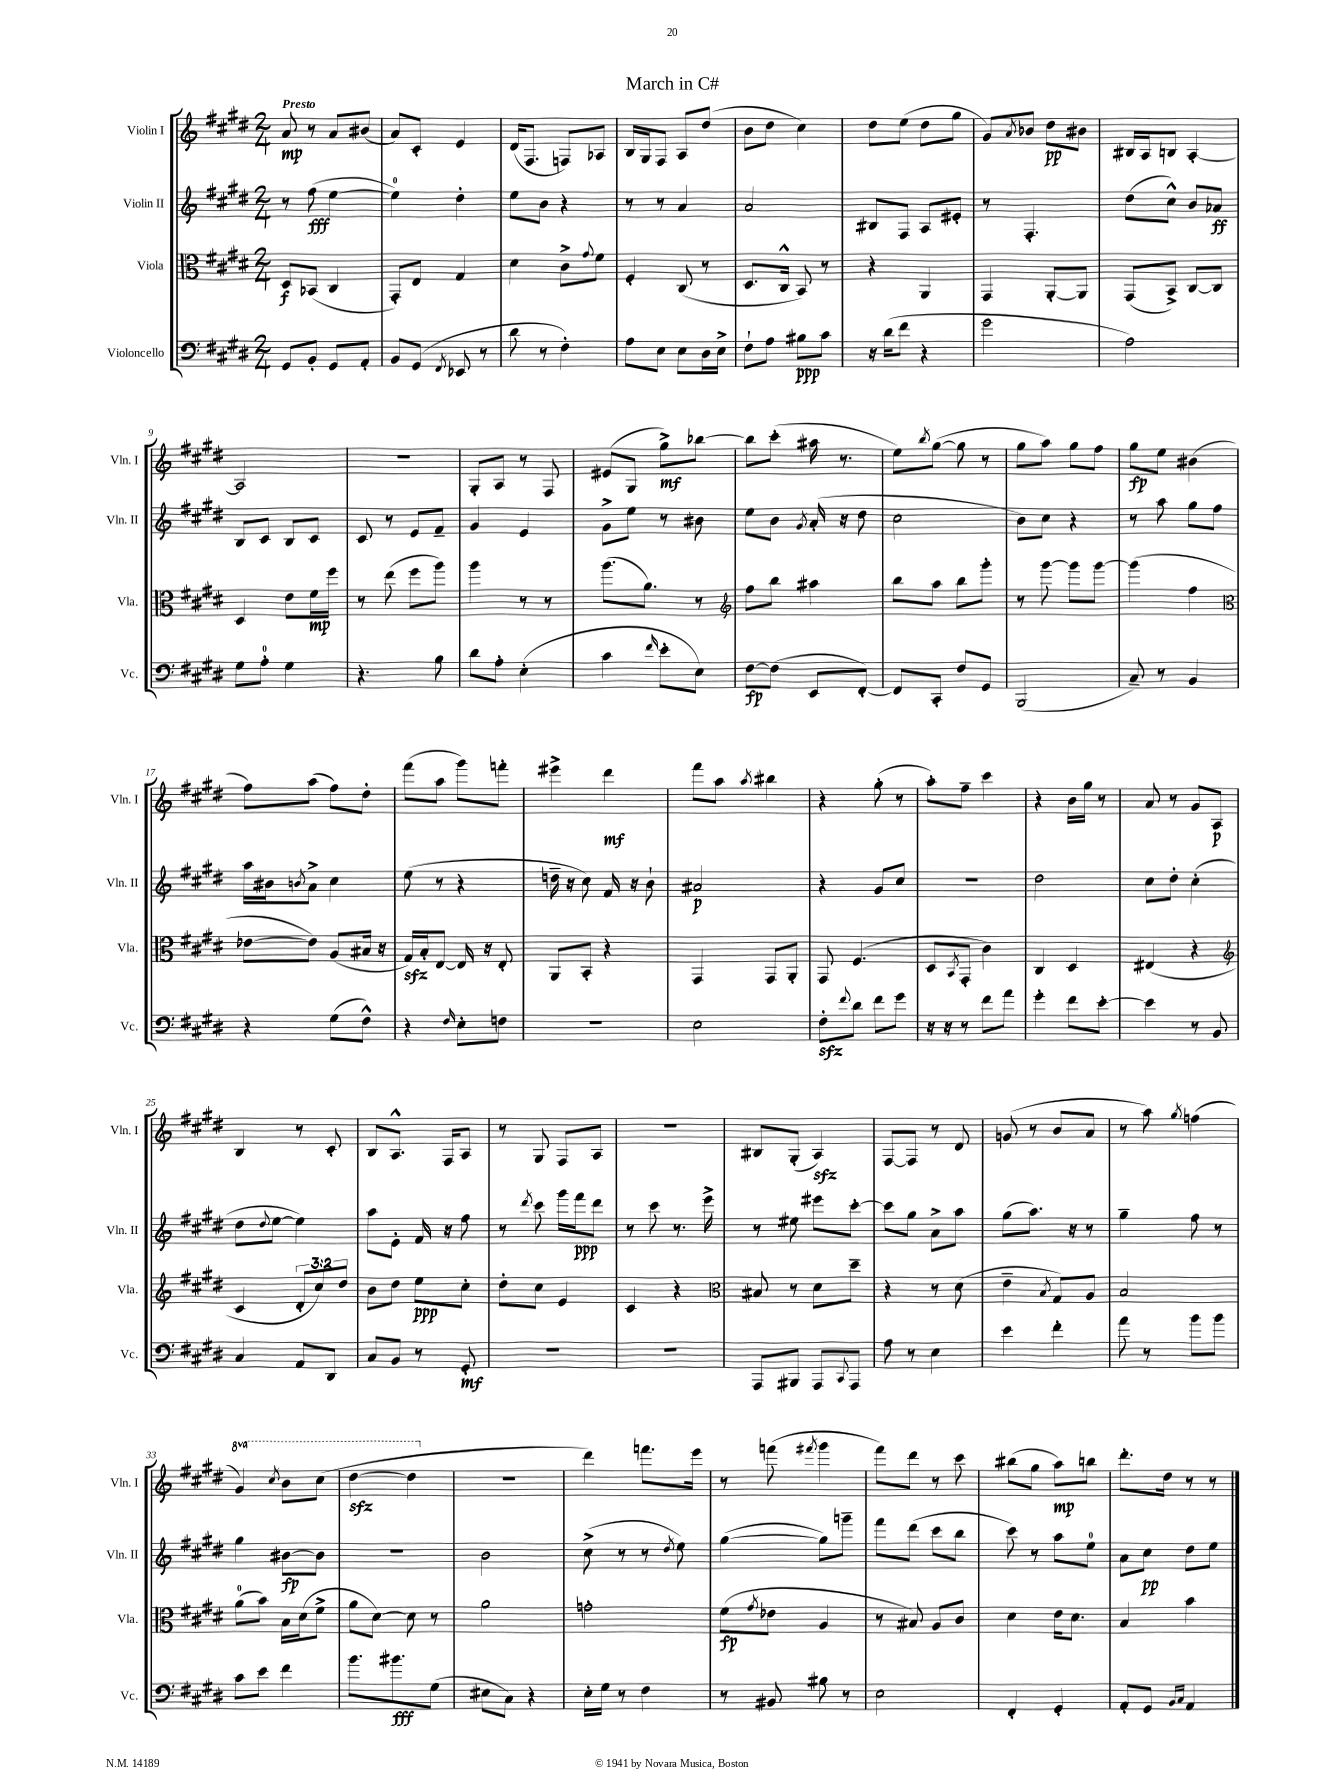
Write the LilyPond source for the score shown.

\header { title = "March in C#" }
<<
\new StaffGroup <<
\new Staff = "s0" \with { instrumentName = "Violin I" shortInstrumentName = "Vln. I" } {
    \clef treble \key e \major \numericTimeSignature \time 2/4 \set Staff.ottavationMarkups = #ottavation-simple-ordinals \tempo "Presto"
    a'8\mp r8 a'8 bis'8( |
    a'8) cis'8-. e'4 |
    dis'16( fis8. f8) aes8 |
    b16 gis16 fis8 a8 dis''8( |
    b'8 dis''8 cis''4) |
    dis''8 e''8( dis''8 gis''8 |
    gis'8) \acciaccatura { a'8 } bes'8 dis''8\pp bis'8 |
    bis16 a16 b8 a4~-. |
    a2 |
    R2 |
    gis8-. a8 r8 fis8 |
    eis'8( gis8 gis''8->\mf) bes''8~ |
    bes''8 cis'''8-.( ais''16 r8. |
    e''8) \acciaccatura { b''8 } gis''8~( gis''8 r8 |
    gis''8 a''8) gis''8 fis''8 |
    gis''8\fp e''8 bis'4( |
    fis''8) a''8( fis''8) dis''8-. |
    fis'''8( a''8 gis'''8) f'''8-. |
    eis'''4-> dis'''4\mf |
    fis'''8 a''8 \acciaccatura { a''8 } bis''4 |
    r4 gis''8-.( r8 |
    a''8-.) fis''8-- cis'''4 |
    r4 b'16 gis''16 r8 |
    a'8 r8 gis'8 a8\p |
    b4 r8 cis'8-. |
    b8 a8.-^ fis16 a8 |
    r8 gis8 fis8 a8 |
    R2 |
    bis8 gis8-.( a4\sfz) |
    fis8~ fis8 r8 dis'8 |
    g'8( r8 b'8 a'8 |
    r8 a''8) \acciaccatura { gis''8 } f''4( |
    \ottava #1 gis''4) \acciaccatura { cis'''8 } b''8 cis'''8( |
    dis'''4~\sfz dis'''4 \ottava #0 |
    R2 |
    dis'''4) f'''8. e'''16 |
    r8 f'''8( \acciaccatura { fis'''8 } gis'''4 |
    fis'''8) dis'''8 r8 cis'''8 |
    bis''8( gis''8 a''8\mp) b''8 |
    dis'''8.-. dis''16 r8 r8 \bar "|." |
}
\new Staff = "s1" \with { instrumentName = "Violin II" shortInstrumentName = "Vln. II" } {
    \clef treble \key e \major \numericTimeSignature \time 2/4
    r8 fis''8\fff( e''4~ |
    e''4-0) dis''4-. |
    e''8 b'8 r4 |
    r8 r8 a'4 |
    a'2 |
    bis8 fis8 a8 eis'8-. |
    r8 fis4.-. |
    dis''8( cis''8-^) b'8 aes'8\ff |
    b8 cis'8 b8 cis'8 |
    cis'8 r8 e'8 fis'8-- |
    gis'4 e'4 |
    gis'8-> e''8 r8 bis'8 |
    e''8 b'8 \acciaccatura { gis'8 } a'16-.( r16 dis''8 |
    cis''2 |
    b'8) cis''8 r4 |
    r8 a''8 gis''8 fis''8 |
    a''16 bis'16 \acciaccatura { b'8 } a'8-> cis''4 |
    e''8( r8 r4 |
    d''16-- r16 cis''8) fis'16 r16 b'8-! |
    ais'2\p |
    r4 gis'8 cis''8 |
    R2 |
    dis''2 |
    cis''8 dis''8-. cis''4-.( |
    dis''8 \appoggiatura { dis''8 } e''8~ e''4) |
    a''8 e'8-. fis'16 r16 fis''8 |
    r8 \acciaccatura { dis'''8 } cis'''8 gis'''16 fis'''16\ppp dis'''8 |
    r8 cis'''8 r8. e'''16-> |
    r8 eis''8 eis'''8 cis'''8~-. |
    cis'''8 gis''8 a'8-> a''8 |
    gis''8( a''8.) r16 r8 |
    gis''4-- fis''8 r8 |
    gis''4 bis'8~\fp bis'8 |
    R2 |
    b'2 |
    cis''8->( r8 r8 \acciaccatura { dis''8 } e''8) |
    gis''4~( gis''8) g'''8-- |
    fis'''8 dis'''8( cis'''8 b''8 |
    cis'''8) r8 a''8 e''8-0 |
    a'8 cis''8\pp dis''8 e''8 \bar "|." |
}
\new Staff = "s2" \with { instrumentName = "Viola" shortInstrumentName = "Vla." } {
    \clef alto \key e \major \numericTimeSignature \time 2/4 \override Staff.TupletNumber.text = #tuplet-number::calc-fraction-text
    dis8\f bes,8( cis4 |
    gis,8-.) e8 gis4 |
    dis'4 cis'8-> \appoggiatura { gis'8 } fis'8 |
    fis4-. cis8( r8 |
    dis8. cis16-^ b,8) r8 |
    r4 a,4 |
    gis,4 a,8~-. a,8 |
    gis,8( b,8->) cis8~ cis8 |
    dis4 e'8 fis'16\mp fis''16 |
    r8 e''8( fis''8 a''8) |
    a''4 r8 r8 |
    a''8.( a'8.) r8 |
    \clef treble fis''8 b''8 ais''4 |
    b''8 a''8 b''8 gis'''8-. |
    r8 gis'''8~ gis'''8 gis'''8~ |
    gis'''4( fis''4 |
    \clef alto ees'8~ ees'8) a8( bis16 r16 |
    gis16\sfz) b16-. e8~ e16 r16 e8-. |
    a,8 b,8-. r4 |
    gis,4 gis,8 a,8-. |
    gis,8 fis4.( |
    dis8 \acciaccatura { b,8 } gis,8-. cis'4) |
    cis4 dis4 |
    eis4( r4 |
    \clef treble cis'4 \tuplet 3/2 { dis'8-. cis''8) dis''8 } |
    b'8 dis''8 e''8\ppp cis''8-. |
    dis''8-. cis''8 e'4 |
    cis'4 r4 |
    \clef alto bis8 r8 dis'8 dis''8-- |
    r4 r8 dis'8( |
    e'4-- \acciaccatura { b8 } gis8) a8 |
    b2 |
    a'8-0( b'8) b16 dis'16( fis'8-> |
    a'8 dis'8~) dis'8 r8 |
    a'2 |
    g'2-. |
    fis'8\fp( \acciaccatura { gis'8 } ees'8 a4 |
    r8 bis8) a8 cis'8 |
    dis'4 e'16 dis'8. |
    b4 b'4 \bar "|." |
}
\new Staff = "s3" \with { instrumentName = "Violoncello" shortInstrumentName = "Vc." } {
    \clef bass \key e \major \numericTimeSignature \time 2/4
    gis,8 b,8-. gis,8 a,8-. |
    b,8 gis,8( \acciaccatura { fis,8 } ees,8 r8 |
    dis'8 r8 fis4-.) |
    a8 e8 e8 dis16 e16-> |
    fis8-! a8 bis8\ppp cis'8 |
    r16 dis'16( fis'8 r4 |
    gis'2 |
    a2) |
    gis8 a8-0-. gis4 |
    r4. b8 |
    dis'8 a8-. e4-.( |
    cis'4 \grace { fis'16 } e'8-. e8) |
    fis8~\fp fis8( e,8 fis,8~-.) |
    fis,8 cis,8-. fis8 gis,8 |
    b,,2( |
    cis8--) r8 b,4 |
    r4 gis8( fis8-^) |
    r4 \grace { fis16 } e8-. f8 |
    r2 |
    e2 |
    fis8-.\sfz \appoggiatura { fis'8 } dis'8 fis'8 gis'8 |
    r16 r16 r8 fis'8 a'8 |
    gis'4-. fis'8 e'8~-. |
    e'4 r8 b,8 |
    cis4 a,8 dis,8 |
    cis8 b,8 r8 gis,8-.\mf |
    R2 |
    R2 |
    a,,8 bis,,8 a,,8 \appoggiatura { cis,8 } a,,8 |
    a8 r8 e4 |
    e'4 fis'4-. |
    a'8 r8 b'8 b'8 |
    cis'8 e'8 fis'4 |
    b'8. bis'8.\fff gis8( |
    eis8 cis8) r4 |
    e16-. gis16 r8 fis4 |
    r8 bis,8 bis8 r8 |
    e2 |
    fis,4-. gis,4-. |
    a,8-. gis,8 \grace { b,16 cis16 } a,4 \bar "|." |
}
>>
>>
